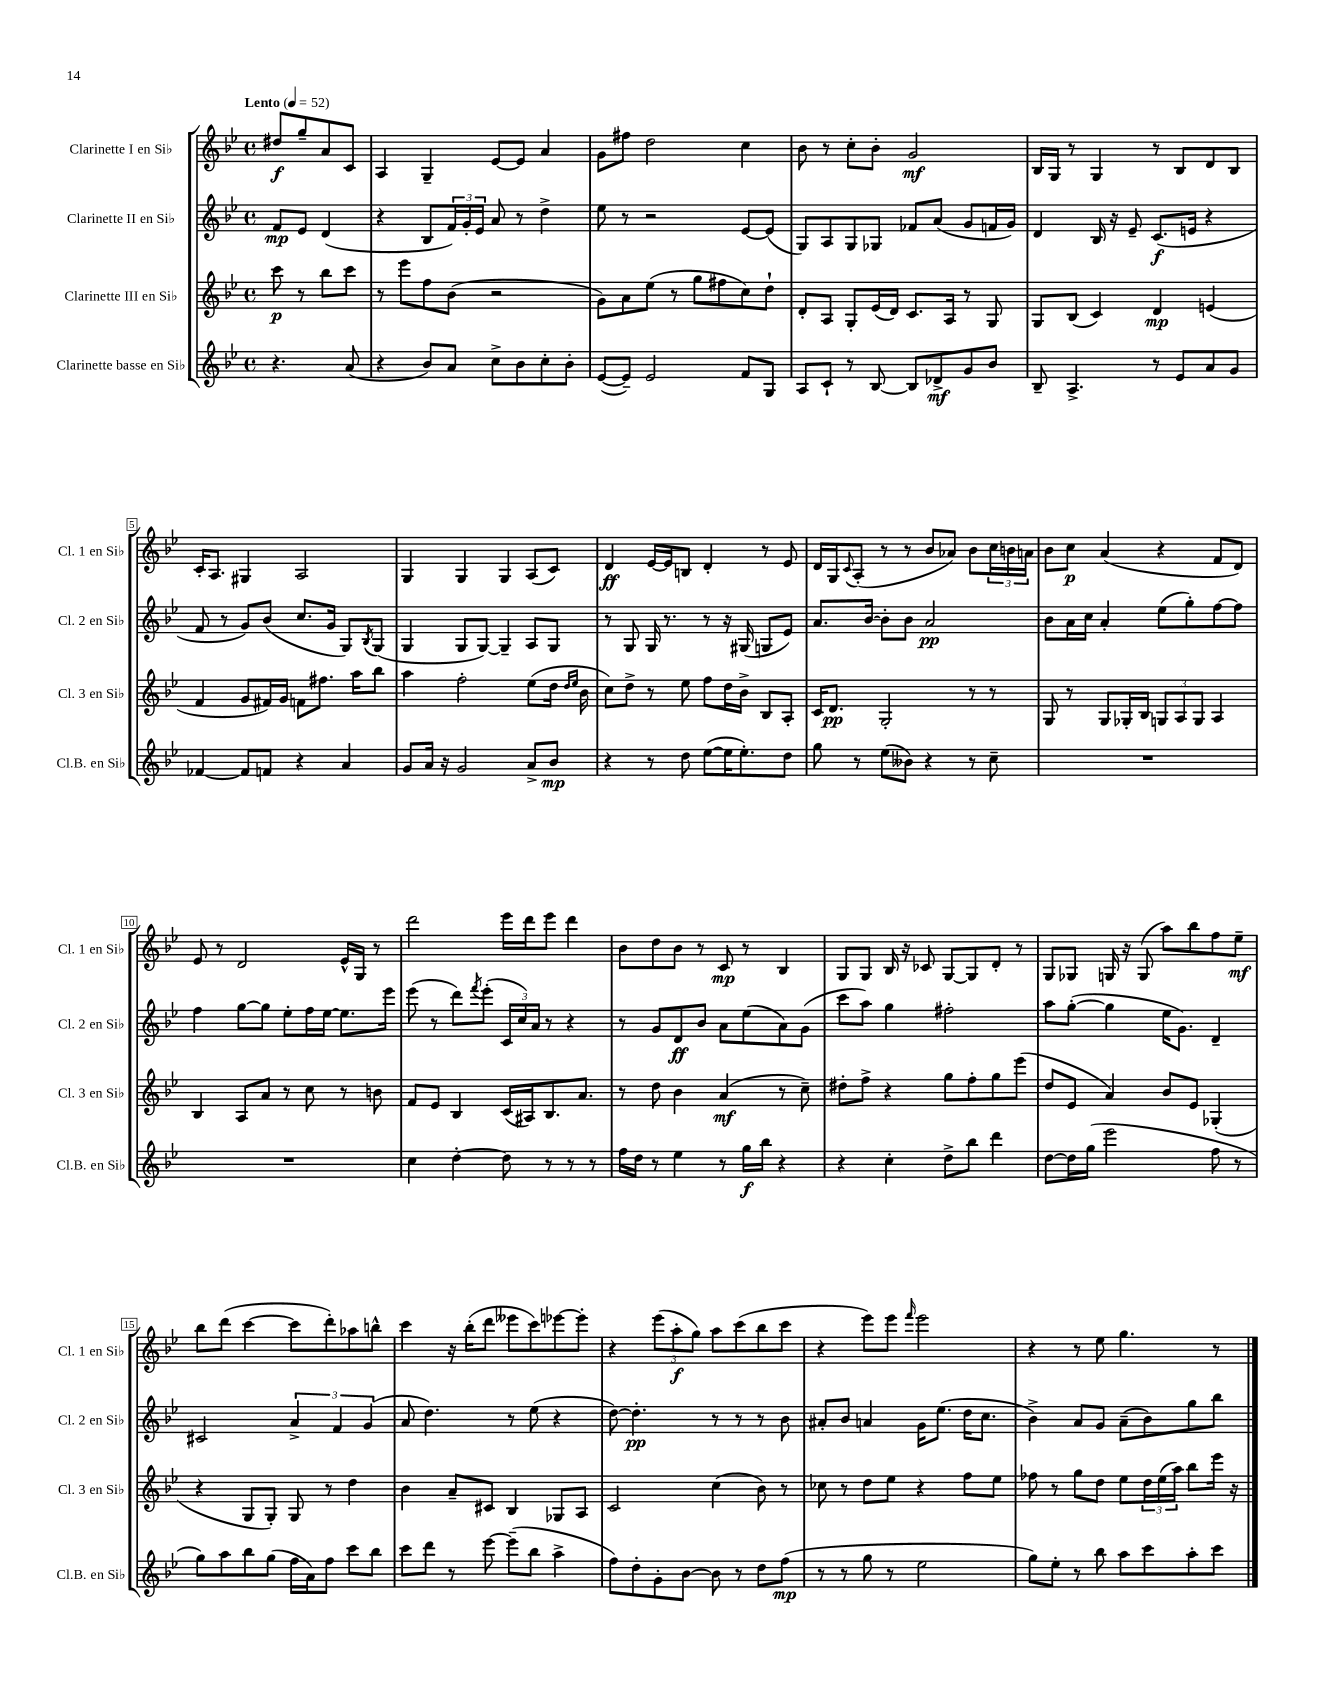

**kern	**dynam	**kern	**dynam	**kern	**dynam	**kern	**dynam
*part4	*part4	*part3	*part3	*part2	*part2	*part1	*part1
*staff4	*staff4	*staff3	*staff3	*staff2	*staff2	*staff1	*staff1
*I"Clarinette basse en Si♭	*	*I"Clarinette III en Si♭	*	*I"Clarinette II en Si♭	*	*I"Clarinette I en Si♭	*
*I'Cl.B. en Si♭	*	*I'Cl. 3 en Si♭	*	*I'Cl. 2 en Si♭	*	*I'Cl. 1 en Si♭	*
*clefG2	*	*clefG2	*	*clefG2	*	*clefG2	*
*k[b-e-]	*	*k[b-e-]	*	*k[b-e-]	*	*k[b-e-]	*
*M4/4	*	*M4/4	*	*M4/4	*	*M4/4	*
*met(c)	*	*met(c)	*	*met(c)	*	*met(c)	*
*MM52	*	*MM52	*	*MM52	*	*MM52	*
=	=	=	=	=	=	=	=
!	!	!	!	!	!	!LO:TX:a:B:t=Lento	!
4.r	.	8ccc\	p	8f/L	mp	8dd#X/L	f
.	.	8r	.	8e-/J	.	8gg~/	.
.	.	8bb-\L	.	(4d/	.	8a/	.
(8a/	.	8ccc\J	.	.	.	8c/J	.
=1	=1	=1	=1	=1	=1	=1	=1
4r	.	8r	.	4r	.	4A/	.
.	.	8eee-\L	.	.	.	.	.
8b-/L)	.	8ff\	.	8B-/L	.	4G~/	.
8a/J	.	(8b-\J	.	24f/L)	.	.	.
.	.	.	.	24g'/	.	.	.
.	.	.	.	24e-/JJ	.	.	.
8cc^\L	.	2r	.	8a/	.	[8e-/L	.
8b-\	.	.	.	8r	.	8e-/J]	.
8cc'\	.	.	.	4dd^\	.	4a/	.
8b-'\J	.	.	.	.	.	.	.
=2	=2	=2	=2	=2	=2	=2	=2
([8e-/L	.	8g\L)	.	8ee-\	.	8g\L	.
8e-~/J])	.	8a\	.	8r	.	8ff#X\J	.
2e-/	.	(8ee-\J	.	2r	.	2dd\	.
.	.	8r	.	.	.	.	.
.	.	8gg\L	.	.	.	.	.
.	.	8ff#X\	.	.	.	.	.
8f/L	.	8cc\)	.	[8e-/L	.	4cc\	.
8G/J	.	8dd`\J	.	(8e-/J]	.	.	.
=3	=3	=3	=3	=3	=3	=3	=3
8A/L	.	8d'/L	.	8G/L)	.	8b-\	.
8c`/J	.	8A/J	.	8A/	.	8r	.
8r	.	8G'/L	.	8G/	.	8cc'\L	.
[8B-/	.	(16e-/L	.	8G-X/J	.	8b-'\J	.
.	.	16d/JJ)	.	.	.	.	.
8B-/L]	.	8.c/L	.	8f-X/L	.	2g/	mf
8d-X^/	mf	.	.	(8a/J	.	.	.
.	.	16A/Jk	.	.	.	.	.
8g/	.	8r	.	8g/L	.	.	.
8b-/J	.	8G/	.	16fn/L	.	.	.
.	.	.	.	16g/JJ)	.	.	.
=4	=4	=4	=4	=4	=4	=4	=4
8B-~/	.	8G/L	.	4d/	.	16B-/LL	.
.	.	.	.	.	.	16G/JJ	.
4.A^/	.	(8B-/J	.	.	.	8r	.
.	.	4c/)	.	16B-/	.	4G/	.
.	.	.	.	16r	.	.	.
.	.	.	.	8e-~/	.	.	.
8r	.	4d/	mp	(8.c/L	f	8r	.
8e-/L	.	.	.	.	.	8B-/L	.
.	.	.	.	16en/Jk	.	.	.
8a/	.	(4en/	.	4r	.	8d/	.
8g/J	.	.	.	.	.	8B-/J	.
!!LO:LB:g=z
=5	=5	=5	=5	=5	=5	=5	=5
[4f-X/	.	4f/	.	8f/	.	16c'/KL	.
.	.	.	.	.	.	8.A/J	.
.	.	.	.	8r	.	.	.
8f-/L]	.	8g/L	.	8g/L)	.	4G#X/	.
8fn/J	.	16f#X/L)	.	(8b-/J	.	.	.
.	.	16g/JJ	.	.	.	.	.
4r	.	8fn\L	.	8.cc/L	.	2A/	.
.	.	8.ff#X\J	.	.	.	.	.
.	.	.	.	16g/Jk	.	.	.
4a/	.	.	.	8G/L)	.	.	.
.	.	16aa\KL	.	.	.	.	.
.	.	.	.	8qB-/	.	.	.
.	.	8bb-\J	.	(8G/J	.	.	.
=6	=6	=6	=6	=6	=6	=6	=6
8g/L	.	4aa\	.	4G/	.	4G/	.
16a/Jk	.	.	.	.	.	.	.
16r	.	.	.	.	.	.	.
2g/	.	2ff'\	.	8G/L	.	4G/	.
.	.	.	.	[8G/J)	.	.	.
.	.	.	.	4G~/]	.	4G/	.
8a^/L	.	(8ee-\L	.	8A/L	.	(8A/L	.
8b-/J	mp	16dd\Jk	.	8G/J	.	8c/J)	.
.	.	16qqdd/LL	.	.	.	.	.
.	.	16qqee-/JJ	.	.	.	.	.
.	.	16b-\	.	.	.	.	.
=7	=7	=7	=7	=7	=7	=7	=7
4r	.	8cc\L)	.	8r	.	4d/	ff
.	.	8dd^\J	.	8G/	.	.	.
8r	.	8r	.	16G/	.	[16e-/LL	.
.	.	.	.	8.r	.	16e-/J]	.
8dd\	.	8ee-\	.	.	.	8Bn/J	.
([8ee-\L	.	8ff\L	.	8r	.	4d'/	.
16ee-\K]	.	16dd\L	.	16r	.	.	.
8.ee-'\)	.	16b-^\JJ	.	(16G#X/	.	.	.
.	.	8B-/L	.	8Gn/L	.	8r	.
8dd\J	.	8A'/J	.	8e-/J)	.	8e-/	.
=8	=8	=8	=8	=8	=8	=8	=8
8gg\	.	16c/KL	.	8.a/L	.	16d/LL	.
.	.	8.d/J	pp	.	.	16G/J	.
.	.	.	.	.	.	8qqc/	.
8r	.	.	.	.	.	(8A'/J	.
.	.	.	.	[16b-/Jk	.	.	.
(8ee-\L	.	2G'/	.	8b-'\L]	.	8r	.
8b--X\J)	.	.	.	8b-\J	.	8r	.
4r	.	.	.	2a/	pp	8b-/L	.
.	.	.	.	.	.	8a-X/J)	.
8r	.	8r	.	.	.	8b-\L	.
8cc~\	.	8r	.	.	.	24cc\L	.
.	.	.	.	.	.	24bn\	.
.	.	.	.	.	.	24an\JJ	.
=9	=9	=9	=9	=9	=9	=9	=9
1r	.	8G/	.	8b-\L	.	8b-\L	.
.	.	8r	.	16a\L	.	8cc\J	p
.	.	.	.	16cc\JJ	.	.	.
.	.	8G/L	.	4a'/	.	(4a/	.
.	.	16G-X'/L	.	.	.	.	.
.	.	16B-/JJ	.	.	.	.	.
.	.	12Gn/L	.	(8ee-\L	.	4r	.
.	.	12A/	.	.	.	.	.
.	.	.	.	8gg'\)	.	.	.
.	.	12G/J	.	.	.	.	.
.	.	4A/	.	[8ff\	.	8f/L	.
.	.	.	.	8ff\J]	.	8d/J)	.
!!LO:LB:g=z
=10	=10	=10	=10	=10	=10	=10	=10
1r	.	4B-/	.	4ff\	.	8e-/	.
.	.	.	.	.	.	8r	.
.	.	8A/L	.	[8gg\L	.	2d/	.
.	.	8a/J	.	8gg\J]	.	.	.
.	.	8r	.	8ee-'\L	.	.	.
.	.	8cc\	.	16ff\L	.	.	.
.	.	.	.	[16ee-\JJ	.	.	.
.	.	8r	.	8.ee-\L]	.	16e-^^/LL	.
.	.	.	.	.	.	16G/JJ	.
.	.	8bn\	.	.	.	8r	.
.	.	.	.	16eee-\Jk	.	.	.
=11	=11	=11	=11	=11	=11	=11	=11
4cc\	.	8f/L	.	(8eee-\	.	2ddd\	.
.	.	8e-/J	.	8r	.	.	.
[4dd'\	.	4B-/	.	8ddd\L)	.	.	.
.	.	.	.	8qfff/	.	.	.
.	.	.	.	(8eee-'\J	.	.	.
8dd\]	.	(16c/LL	.	24c/LL	.	16eee-\LL	.
.	.	.	.	24cc/)	.	.	.
.	.	16A#X/J)	.	.	.	16ddd\J	.
.	.	.	.	24a/JJ	.	.	.
8r	.	8.B-/	.	8r	.	8eee-\J	.
8r	.	.	.	4r	.	4ddd\	.
.	.	8.a/J	.	.	.	.	.
8r	.	.	.	.	.	.	.
=12	=12	=12	=12	=12	=12	=12	=12
16ff\LL	.	8r	.	8r	.	8b-\L	.
16dd\JJ	.	.	.	.	.	.	.
8r	.	8dd\	.	8g/L	.	8dd\	.
4ee-\	.	4b-\	.	8d/	ff	8b-\J	.
.	.	.	.	8b-/J	.	8r	.
8r	.	(4a/	mf	8a\L	.	8c/	mp
16gg\LL	f	.	.	(8ee-\	.	8r	.
16bb-\JJ	.	.	.	.	.	.	.
4r	.	8r	.	8a\)	.	4B-/	.
.	.	8cc~\)	.	(8g\J	.	.	.
=13	=13	=13	=13	=13	=13	=13	=13
4r	.	8dd#X'\L	.	8ccc\L	.	8G/L	.
.	.	8ff^\J	.	8aa\J)	.	8G/J	.
4cc'\	.	4r	.	4gg\	.	16B-/	.
.	.	.	.	.	.	16r	.
.	.	.	.	.	.	8c-X/	.
8dd^\L	.	8gg\L	.	2ff#X'\	.	[8G/L	.
8bb-\J	.	8ff'\	.	.	.	8G/]	.
4ddd\	.	8gg\	.	.	.	8d'/J	.
.	.	(8eee-\J	.	.	.	8r	.
=14	=14	=14	=14	=14	=14	=14	=14
[8dd\L	.	8dd/L	.	8aa\L	.	8G/L	.
16dd\L]	.	8e-/J	.	([8gg'\J	.	8G-X/J	.
(16gg\JJ	.	.	.	.	.	.	.
2eee-\	.	4a/)	.	4gg\]	.	16Gn/	.
.	.	.	.	.	.	16r	.
.	.	.	.	.	.	(8G/	.
.	.	8b-/L	.	16ee-\KL	.	8aa\L)	.
.	.	.	.	8.g\J)	.	.	.
.	.	8e-/J	.	.	.	8bb-\	.
8ff\	.	(4G-X'/	.	4d~/	.	8ff\	.
8r	.	.	.	.	.	8ee-~\J	mf
!!LO:LB:g=z
=15	=15	=15	=15	=15	=15	=15	=15
8gg\L)	.	4r	.	2c#X/	.	8bb-\L	.
8aa\	.	.	.	.	.	(8ddd\J	.
8bb-\	.	8G/L	.	.	.	[4ccc\	.
(8gg\J	.	8G'/J)	.	.	.	.	.
16ff\LL	.	8G/	.	6a^/	.	8ccc\L]	.
16a\J)	.	.	.	.	.	.	.
8ff\J	.	8r	.	.	.	8ddd'\)	.
.	.	.	.	6f/	.	.	.
8ccc\L	.	4dd\	.	.	.	8aa-X\	.
.	.	.	.	(6g/	.	.	.
8bb-\J	.	.	.	.	.	8bbn^^\J	.
=16	=16	=16	=16	=16	=16	=16	=16
8ccc\L	.	4b-\	.	8a/	.	4ccc\	.
8ddd\J	.	.	.	4.dd\)	.	.	.
8r	.	8a~/L	.	.	.	16r	.
.	.	.	.	.	.	(16bb-'\KL	.
[8eee-\	.	8c#X/J	.	.	.	8ddd\J	.
(8eee-~\L]	.	4B-/	.	8r	.	8eee--X\L	.
8bb-\J	.	.	.	(8ee-\	.	8ccc\)	.
4aa^\	.	8G-X/L	.	4r	.	[8eee-X\	.
.	.	8A/J	.	.	.	8eee-'\J]	.
=17	=17	=17	=17	=17	=17	=17	=17
8ff\L)	.	2c/	.	[8dd\)	.	4r	.
8dd'\	.	.	.	4.dd'\]	pp	.	.
8g'\	.	.	.	.	.	(12eee-\L	.
.	.	.	.	.	.	12aa'\	f
[8b-\J	.	.	.	.	.	.	.
.	.	.	.	.	.	12gg\J)	.
8b-\]	.	(4cc\	.	8r	.	8aa\L	.
8r	.	.	.	8r	.	(8ccc\	.
8dd\L	.	8b-\)	.	8r	.	8bb-\	.
(8ff\J	mp	8r	.	8b-\	.	8ccc\J	.
=18	=18	=18	=18	=18	=18	=18	=18
8r	.	8cc-X\	.	8a#X'/L	.	4r	.
8r	.	8r	.	8b-/J	.	.	.
8gg\	.	8dd\L	.	4an/	.	8eee-\L)	.
8r	.	8ee-\J	.	.	.	8eee-\J	.
.	.	.	.	.	.	16qqfff/	.
2ee-\	.	4r	.	16g\KL	.	2eee-\	.
.	.	.	.	(8.ee-\J	.	.	.
.	.	8ff\L	.	16dd\KL	.	.	.
.	.	.	.	8.cc\J	.	.	.
.	.	8ee-\J	.	.	.	.	.
=19	=19	=19	=19	=19	=19	=19	=19
8gg\L)	.	8ff-X\	.	4b-^\)	.	4r	.
8ee-'\J	.	8r	.	.	.	.	.
8r	.	8gg\L	.	8a/L	.	8r	.
8bb-\	.	8dd\J	.	8g/J	.	8ee-\	.
8aa\L	.	8ee-\L	.	(8a~\L	.	4.gg\	.
8ccc\	.	24dd\L	.	8b-\)	.	.	.
.	.	(24ee-\	.	.	.	.	.
.	.	24aa\JJ)	.	.	.	.	.
8aa'\	.	8bb-\L	.	8gg\	.	.	.
8ccc\J	.	16eee-\Jk	.	8bb-\J	.	8r	.
.	.	16r	.	.	.	.	.
==	==	==	==	==	==	==	==
*-	*-	*-	*-	*-	*-	*-	*-
